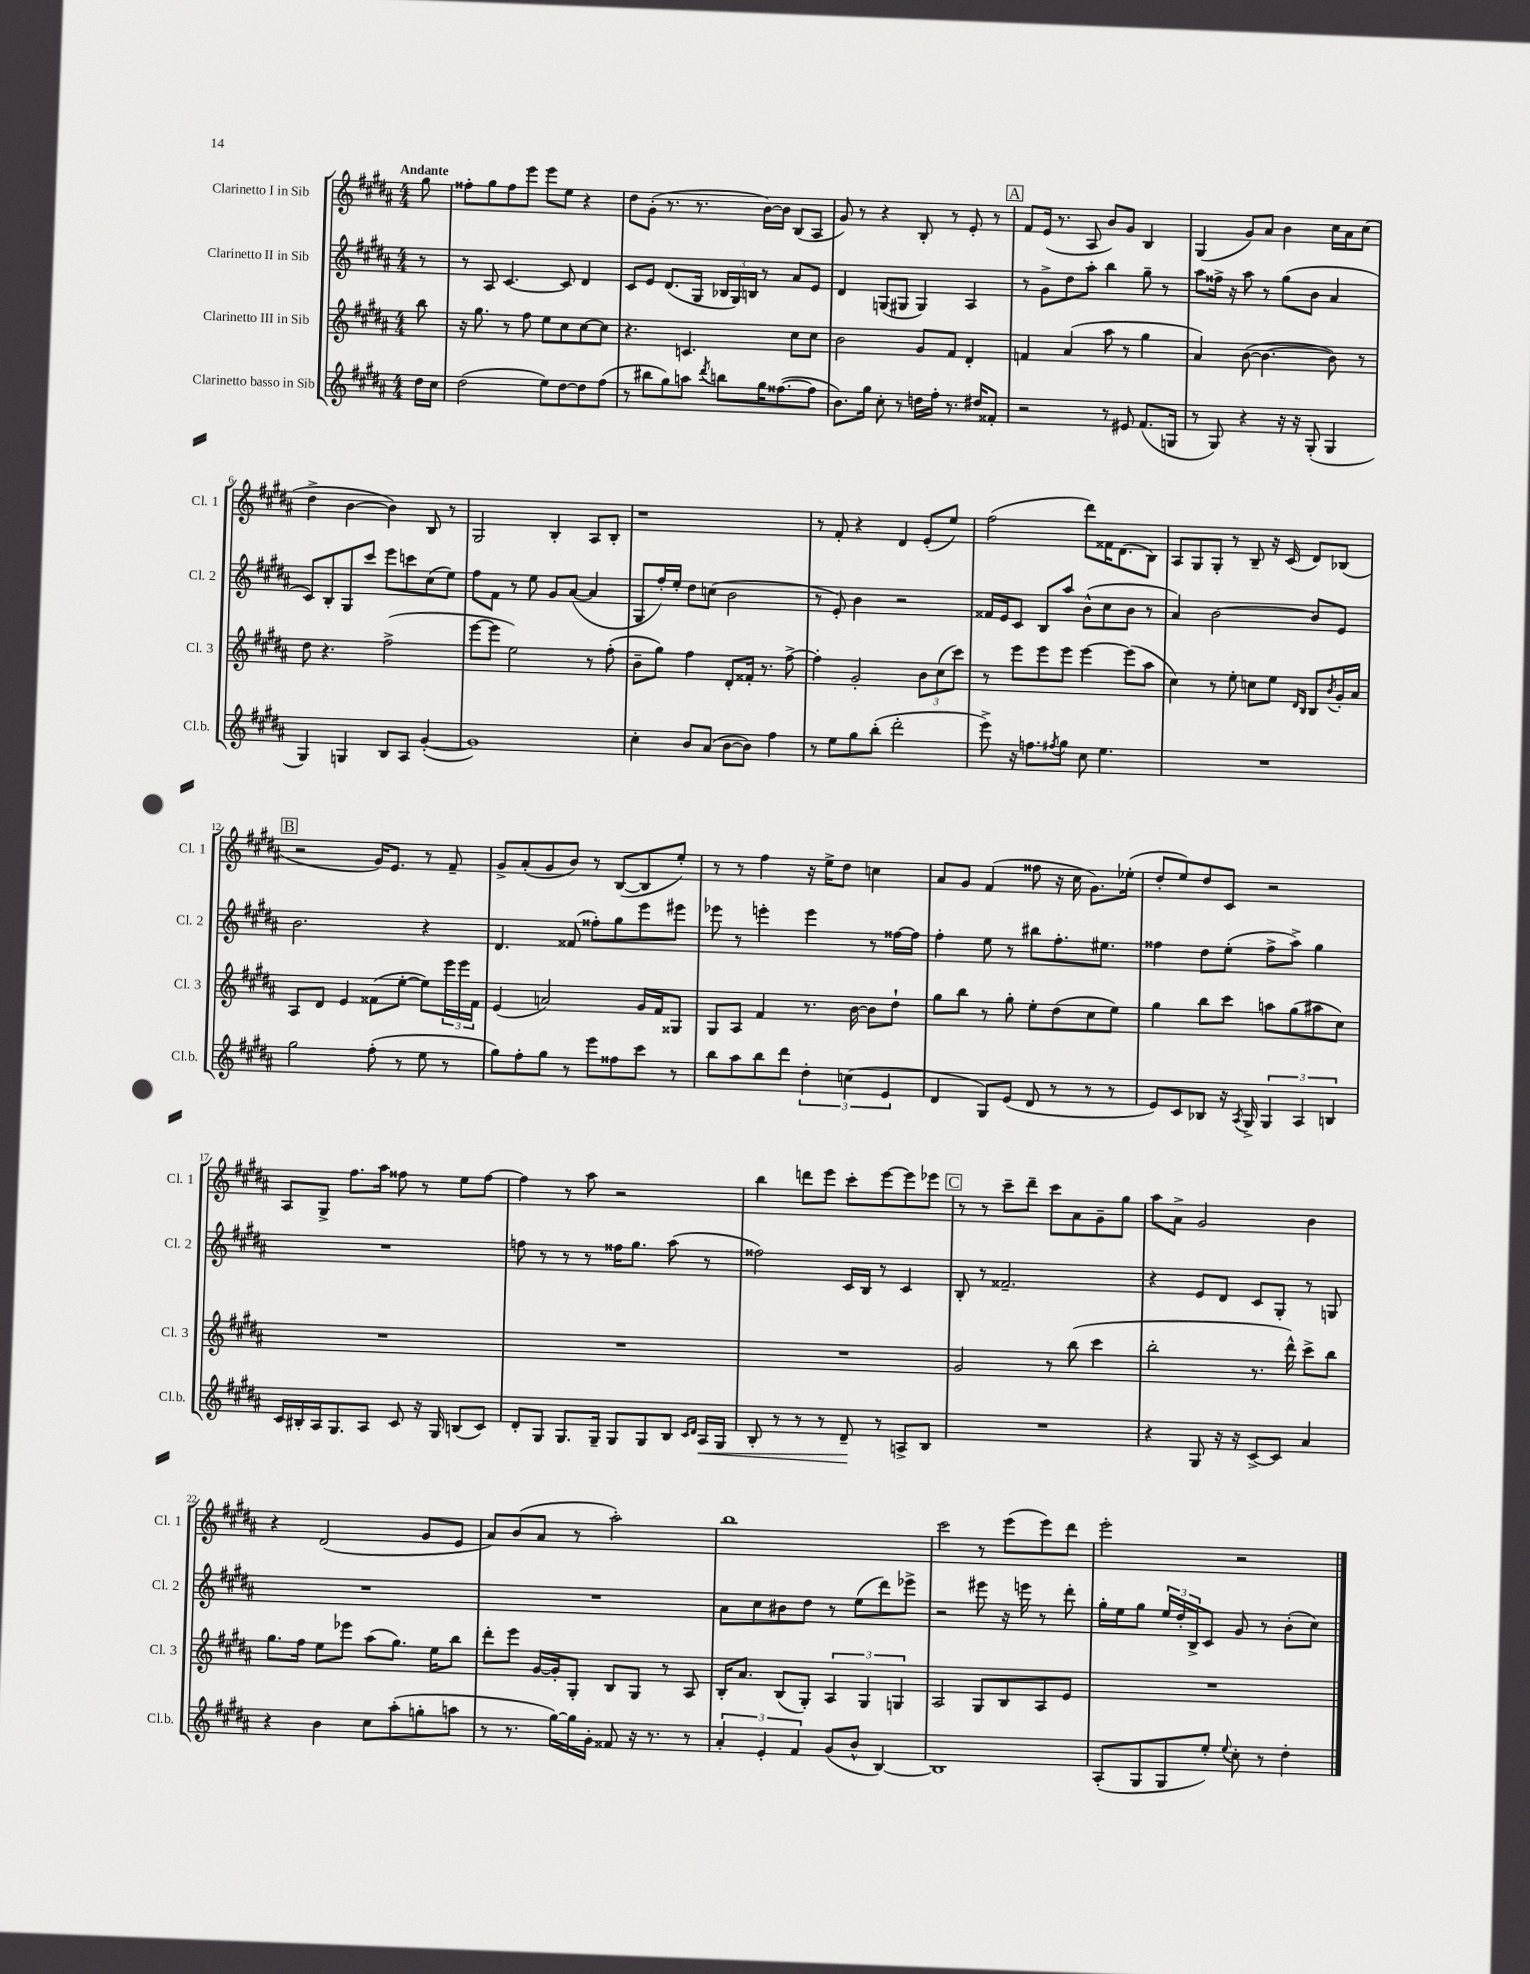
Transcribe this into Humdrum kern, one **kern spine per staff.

**kern	**dynam	**kern	**kern	**kern
*part4	*part4	*part3	*part2	*part1
*staff4	*staff4	*staff3	*staff2	*staff1
*I"Clarinetto basso in Sib	*	*I"Clarinetto III in Sib	*I"Clarinetto II in Sib	*I"Clarinetto I in Sib
*I'Cl.b.	*	*I'Cl. 3	*I'Cl. 2	*I'Cl. 1
*clefG2	*	*clefG2	*clefG2	*clefG2
*k[f#c#g#d#a#]	*	*k[f#c#g#d#a#]	*k[f#c#g#d#a#]	*k[f#c#g#d#a#]
*M4/4	*	*M4/4	*M4/4	*M4/4
=	=	=	=	=
!	!	!	!	!LO:TX:a:B:t=Andante
16dd#\LL	.	8bb\	8r	8gg#\
16cc#\JJ	.	.	.	.
=1	=1	=1	=1	=1
(2dd#\	.	16r	8r	8ff##X'\L
.	.	8.gg#\	.	.
.	.	.	8A#/	8gg#\
.	.	8r	[4.c#/	8ff##\
.	.	8ff#\	.	8eee\J
8ee\L)	.	8ee\L	.	8eee\L
[8dd#\	.	8cc#\	8c#/]	8ee\J
8dd#\]	.	[8cc#\	4d#/	4r
(8ff#\J	.	8cc#\J]	.	.
=2	=2	=2	=2	=2
8r	.	4.r	8c#/L	8dd#\L
8bb#X\L	.	.	8e/J	(8g#'\J
8gg#\)	.	.	(8.d#/L	8.r
8aan\J	.	4.cn/	.	.
.	.	.	16G#/Jk	8.r
8qddd#/	.	.	.	.
8bbn\L	.	.	24B-X/LL	.
.	.	.	24G#/)	.
.	.	.	24Bn/JJ	.
16gg#\K	.	.	8r	[16b\LL)
([8.ff##X\	.	.	.	16b\JJ]
.	.	8cc#\L	8a#/L	(8B/L
8ff##\J]	.	8cc#\J	8e/J	8A#/J
=3	=3	=3	=3	=3
8.b\L)	.	2b\	4d#/	8g#/)
.	.	.	.	8r
16gg#\Jk	.	.	.	.
8cc#'\	.	.	(8Gn/L	4r
8r	.	.	8G#X/J	.
16ddn\LL	.	8g#/L	4G#/)	8B'/
16ff#'\JJ	.	.	.	.
8.r	.	8f#/J	.	8r
.	.	4d#'/	4A#/	8e'/
16dd#X/KL	.	.	.	.
8f##X'/J	.	.	.	8r
!!LO:REH:place=s1:t=A
=4	=4	=4	=4	=4
2r	.	4fn/	8r	8f#/L
.	.	.	8g#^\L	(16e/Jk
.	.	.	.	8.r
.	.	(4a#/	8dd#\	.
.	.	.	8aa#'\J	8A#/
8r	.	8aa#\	4bb\	8b/L)
8e#X/	.	8r	.	8g#/J
(8.f#/L	.	4gg#\	8gg#~\	4B/
.	.	.	8r	.
16Gn/Jk	.	.	.	.
=5	=5	=5	=5	=5
8r	.	4a#/)	8aa#\L	(4G#/
8G#/)	.	.	16ff##X^\Jk	.
.	.	.	16r	.
4r	.	([8b\	8aa#\	8g#/L)
.	.	4.b\_	8r	8a#/J
16r	.	.	(8gg#\L	4b\
16r	.	.	.	.
(8G#'/	.	.	8b\J	.
4G#/	.	8b\])	4a#/	16cc#\LL
.	.	.	.	16a#\J
.	.	8r	.	(8cc#\J
!!LO:LB:g=z
=6	=6	=6	=6	=6
4G#/)	.	8dd#\	8c#/L)	4dd#^\
.	.	4.r	8B'/	.
4Gn/	.	.	8G#/	[4b\
.	.	.	8ccc#/J	.
8B/L	.	(2ff#^\	8eee\L	4b\])
8A#/J	.	.	8cccn\	.
([4g#'/	.	.	(8cc#\	8B/
.	.	.	8ee\J)	8r
=7	=7	=7	=7	=7
1g#])	.	[8eee\L	8ff#\L	2G#/
.	.	8eee\J]	8f#\J	.
.	.	2ee\)	8r	.
.	.	.	8ee\	.
.	.	.	8g#/L	4B'/
.	.	.	([8a#/J	.
.	.	8r	4a#/]	8A#/L
.	.	(8ff#'\	.	8B'/J
=8	=8	=8	=8	=8
4cc#'\	.	8b~\L	8G#/L	1r
.	.	8gg#\J)	16ff#'/L)	.
.	.	.	16ee'/JJ	.
8b/L	.	4ff#\	8dd#\L	.
(8a#/J	.	.	(8ccn\J	.
[8b\L	.	8d#'/L	2b\	.
8b\J])	.	16f##X'/Jk	.	.
.	.	8.r	.	.
4ff#\	.	.	.	.
.	.	[8ff#^\	.	.
=9	=9	=9	=9	=9
8r	.	4ff#'\]	8r	8r
8ee\L	.	.	8e'/)	8f#'/
8gg#\	.	2g#'/	4b\	4r
(8bb'\J	.	.	.	.
2ddd#'\	.	.	2r	4d#/
.	.	12b\L	.	(8e'/L
.	.	(12cc#\	.	.
.	.	.	.	8ee/J)
.	.	12ccc#\J)	.	.
=10	=10	=10	=10	=10
8eee^\)	.	8r	16f##X/LL	(2ff#\
.	.	.	16e/J	.
16r	.	8eee\L	8c#/J	.
8.ffn\L	.	.	.	.
.	.	8eee\	8B/L	.
8qff#X/	.	.	.	.
8gg#\J	.	8eee\J	8aa#/J	.
8cc#\	.	[4eee\	(8b^^\L	8ddd#\L)
4.ee\	.	.	8cc#\	16f##X\K
.	.	.	.	(8.d#\
.	.	(8eee\L]	8b\J	.
.	.	8aa#\J	8r	8B\J)
=11	=11	=11	=11	=11
1r	.	4cc#\)	4a#/)	8A#/L
.	.	.	.	8G#/
.	.	8r	[2b\	8G#'/J
.	.	8ee'\	.	8r
.	.	8ccn\L	.	8B~/
.	.	8ee\J	.	16r
.	.	.	.	(16c#/
.	.	16qqd#/LL	.	.
.	.	16qqB/JJ	.	.
.	.	8B/L	8b/L]	8d#/L)
.	.	8qb/	.	.
.	.	16g#'/L	8e/J	(8B-X/J
.	.	16a#/JJ	.	.
!!LO:LB:g=z
!!LO:REH:place=s1:t=B
=12	=12	=12	=12	=12
2gg#\	.	8A#/L	2.b\	2r
.	.	8d#/J	.	.
.	.	4e/	.	.
(8ff#'\	.	(8f##X\L	.	16g#/KL)
.	.	.	.	8.e/J
8r	.	[8ee'\J	.	.
8ee\	.	8ee\L])	4r	8r
8r	.	24eee\L	.	8f#~/
.	.	24eee\	.	.
.	.	24f##\JJ	.	.
=13	=13	=13	=13	=13
8gg#\L)	.	(4e/	4.d#/	8g#^/L
8ff#'\	.	.	.	(8a#'/
8gg#\J	.	2an/)	.	8g#/
8r	.	.	(8f##X/	8b/J)
8eee\L	.	.	8ff##X'\L)	8r
8ff##X\	.	.	8gg#\	([8B/L
8ccc#\J	.	16g#/LL	8eee\	8B/]
.	.	16f#/J	.	.
8r	.	8G##X/J	8eee#X\J	8ee'/J)
=14	=14	=14	=14	=14
8bb\L	.	8G#/L	8eee-X\	8r
8aa#\	.	8A#/J	8r	8r
8bb\	.	4f#/	4eeen'\	4ff#\
8ddd#\J	.	.	.	.
6dd#'\	.	8.r	4eee\	16r
.	.	.	.	16ee^\KL
.	.	.	.	8dd#\J
(6ccn\	.	.	.	.
.	.	[16b\	.	.
.	.	8b\L]	8r	4ccn\
6e/	.	.	.	.
.	.	8dd#`\J	[16ff##X\LL	.
.	.	.	16ff##\JJ]	.
=15	=15	=15	=15	=15
4d#/	.	8gg#\L	4ff#'\	8a#/L
.	.	8bb\J	.	8g#/J
8G#/L)	.	8r	8ee\	(4f#/
(8e/J	.	8gg#'\	8r	.
8d#/	.	8ee'\L	8bb#X\L	8ff##X\
8r	.	(8dd#\	8.ff#'\	16r
.	.	.	.	16cc#\
8r	.	8cc#\	.	8.g#\L)
.	.	.	8.ee#X\J	.
8r	.	8ee\J)	.	.
.	.	.	.	(16ee-X'\Jk
=16	=16	=16	=16	=16
8e/L)	.	4gg#\	4ff##X\	8dd#'/L
8c#/	.	.	.	8ee/)
8B-X/J	.	8bb\L	8dd#\L	8dd#/
16r	.	8ccc#\J	(8ee'\J	8c#/J
8qA#/	.	.	.	.
16G#^/	.	.	.	.
6G#/	.	8aan\L	8ff##^\L	2r
.	.	(8gg#\	8aa#^\J)	.
6A#/	.	.	.	.
.	.	8aa#X\	4gg#\	.
6Bn/	.	.	.	.
.	.	8cc#\J)	.	.
!!LO:LB:g=z
=17	=17	=17	=17	=17
16c#/LL	.	1r	1r	8A#/L
16B#X'/	.	.	.	.
16A#/J	.	.	.	8G#^/J
8.G#/	.	.	.	.
.	.	.	.	8.ff#\L
8A#/J	.	.	.	.
.	.	.	.	16aa#\Jk
8c#/	.	.	.	8ff##X\
16r	.	.	.	8r
16G#/	.	.	.	.
(8Bn/L	.	.	.	8ee\L
8c#/J)	.	.	.	[8ff##\J
=18	=18	=18	=18	=18
8d#'/L	.	1r	8ffn\	4ff##\]
8G#/J	.	.	8r	.
8.G#/L	.	.	8r	8r
.	.	.	8r	8aa#\
16G#~/Jk	.	.	.	.
8G#/L	.	.	16ff##X\KL	2r
.	.	.	8.gg#\J	.
8G#/	.	.	.	.
8B/J	.	.	(8aa#\	.
16qqc#/LL	.	.	.	.
16qqd#/JJ	.	.	.	.
!	!LO:HP:b	!	!	!
16A#/LL	<	.	8r	.
16G#/JJ	.	.	.	.
=19	=19	=19	=19	=19
8B'/	.	1r	2ff##X\)	4bb\
8r	.	.	.	.
8r	.	.	.	8dddn\L
8r	.	.	.	8eee\J
8d#~/	.	.	16c#/LL	8ccc#'\L
.	.	.	16B/JJ	.
8r	[	.	8r	[8eee\
8An^/L	.	.	4c#/	8eee\]
8B/J	.	.	.	8eee-X\J
!!LO:REH:place=s1:t=C
=20	=20	=20	=20	=20
1r	.	2g#/	8B'/	8r
.	.	.	8r	8r
.	.	.	2.f##X~/	8ccc#~\L
.	.	.	.	8ddd#~\J
.	.	8r	.	8ccc#\L
.	.	(8bb\	.	8a#\
.	.	4ccc#\	.	8g#~\
.	.	.	.	8gg#\J
=21	=21	=21	=21	=21
4r	.	2bb'\	4r	8aa#\L
.	.	.	.	8a#^\J
8G#/	.	.	8e/L	2g#/
16r	.	.	8d#/J	.
16r	.	.	.	.
[8c#^/L	.	8.r	8c#/L	.
8c#/J]	.	.	8G#'/J	.
.	.	16ddd#^^\)	.	.
4a#/	.	8ccc#^\L	8r	4b\
.	.	8bb\J	8Gn/	.
!!LO:LB:g=z
=22	=22	=22	=22	=22
4r	.	8.gg#\L	1r	4r
.	.	16ff#\Jk	.	.
4b\	.	8ee\L	.	(2d#/
.	.	8eee-X\J	.	.
8cc#\L	.	(8aa#\L	.	.
(8aa#'\	.	8.gg#\J)	.	.
8ggn'\	.	.	.	8g#/L
.	.	16ee\KL	.	.
8aan\J	.	8bb\J	.	8e/J
=23	=23	=23	=23	=23
8r	.	8ddd#'\L	1r	8a#/L)
8.r	.	8eee\J	.	(8b/
.	.	[16g#/LL	.	8a#/J
[16gg#\LL)	.	16g#'/J]	.	.
16gg#\]	.	8G#'/J	.	8r
16g#'\JJ	.	.	.	.
8f##X/	.	8B/L	.	2aa#'\)
16r	.	8G#/J	.	.
8.r	.	.	.	.
.	.	8r	.	.
8r	.	8A#/	.	.
=24	=24	=24	=24	=24
6a#'/	.	16B'/KL	8a#\L	1bb
.	.	8.a#/J	.	.
.	.	.	8cc#\	.
6e'/	.	.	.	.
.	.	(8B/L	8b#X\	.
6f#/	.	.	.	.
.	.	8G#'/J)	8dd#\J	.
(8g#/L	.	6A#/	8r	.
8b^^/J	.	.	(8ee\L	.
.	.	6G#/	.	.
[4B/)	.	.	8ddd#\)	.
.	.	6Gn/	.	.
.	.	.	8eee-X^\J	.
=25	=25	=25	=25	=25
1B]	.	2A#/	2r	2ccc#\
.	.	8G#/L	8eee#X\	8r
.	.	8B/	16r	(8eee\L
.	.	.	16eeen\	.
.	.	8A#/	8r	8eee\)
.	.	8e/J	8ddd#'\	8ddd#\J
=26	=26	=26	=26	=26
(8A#'/L	.	1r	16gg#'\LL	2eee'\
.	.	.	16ee\J	.
8G#/	.	.	8gg#\J	.
8G#/	.	.	24ee/LL	.
.	.	.	24dd#'/	.
.	.	.	24B^/J	.
8ee'/J)	.	.	8c#/J	.
8qqee/	.	.	.	.
8cc#'\	.	.	8g#/	2r
8r	.	.	8r	.
4dd#'\	.	.	(8b'\L	.
.	.	.	8cc#\J)	.
==	==	==	==	==
*-	*-	*-	*-	*-
